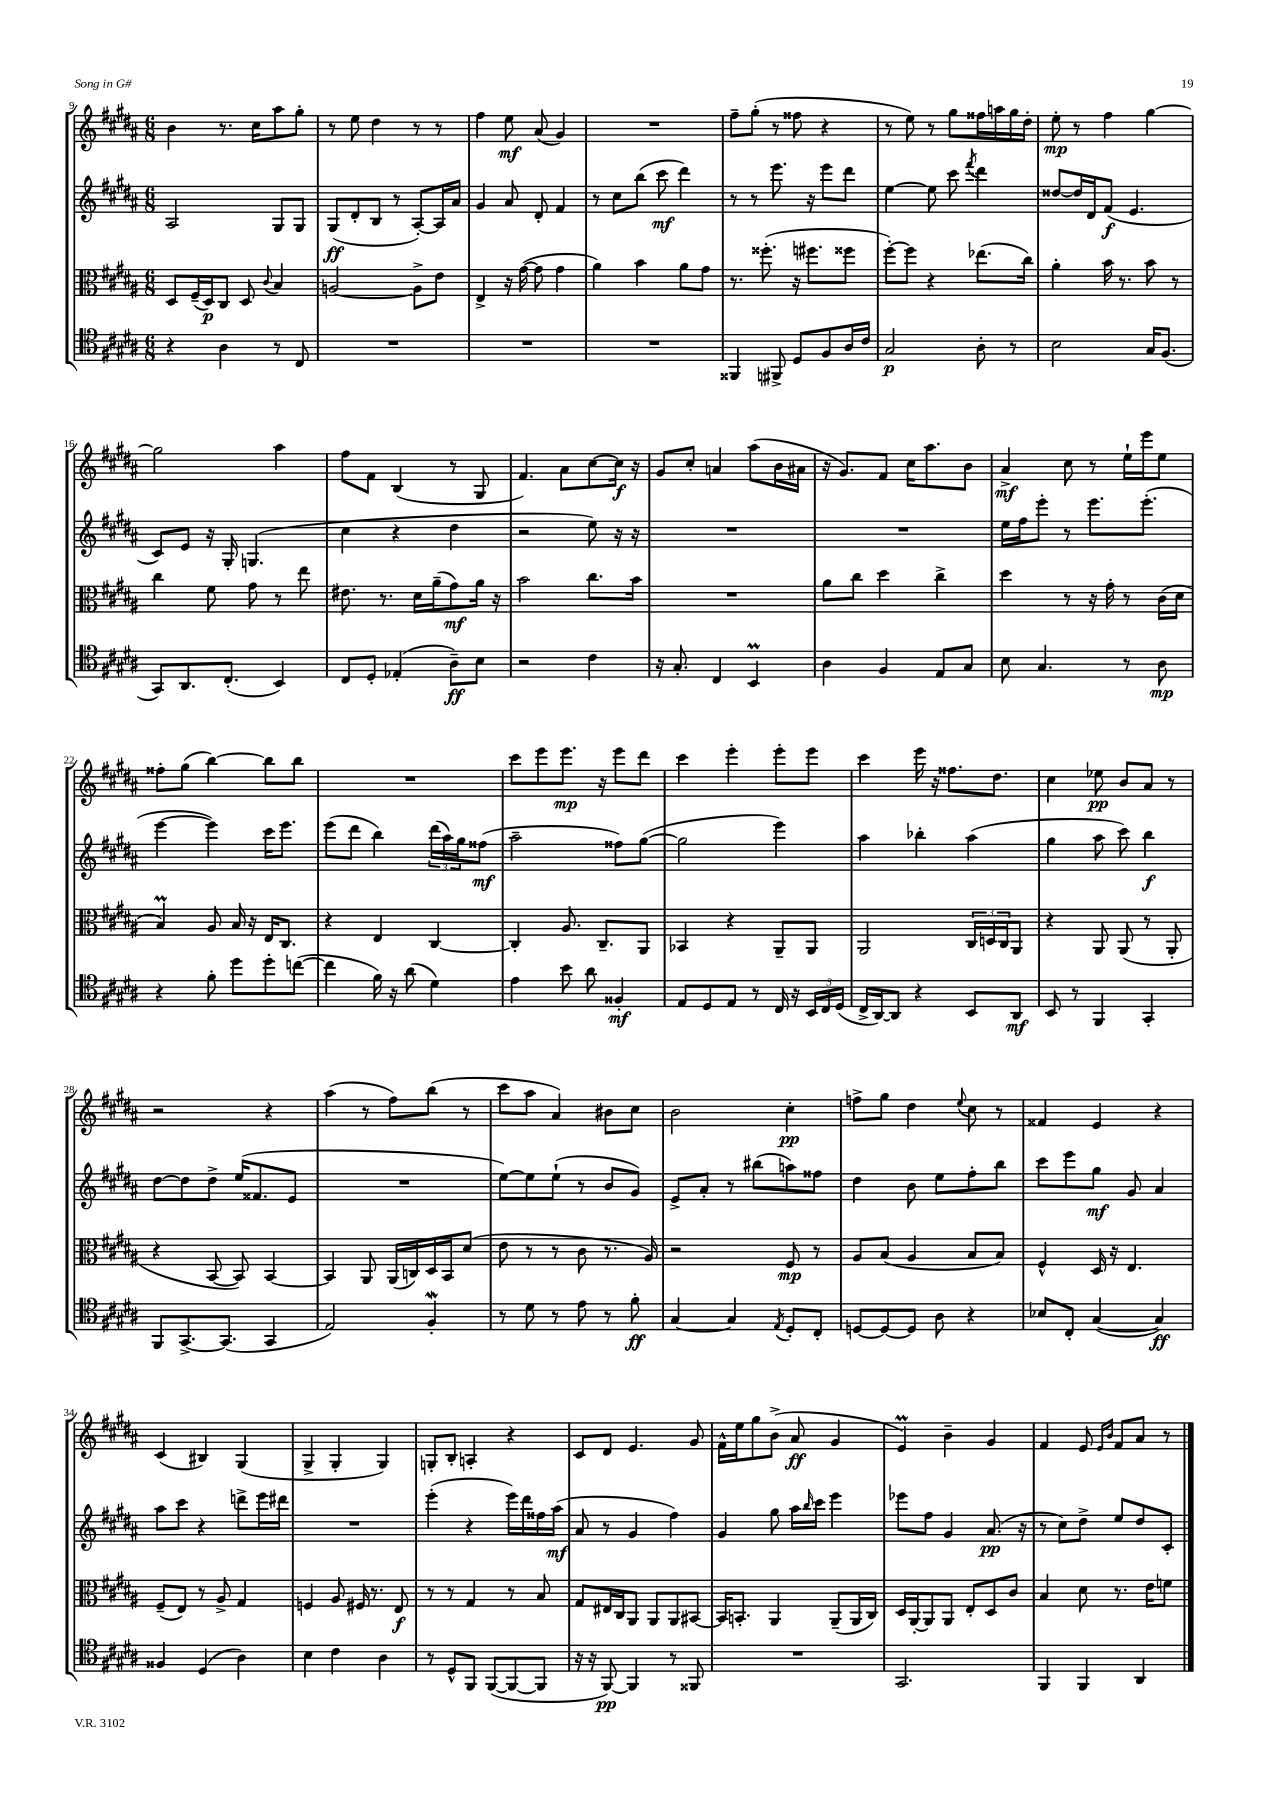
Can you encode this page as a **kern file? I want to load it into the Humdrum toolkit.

**kern	**kern	**kern	**kern
*staff4	*staff3	*staff2	*staff1
*clefC4	*clefC3	*clefG2	*clefG2
*k[f#c#g#d#a#]	*k[f#c#g#d#a#]	*k[f#c#g#d#a#]	*k[f#c#g#d#a#]
*M6/8	*M6/8	*M6/8	*M6/8
4r	8D#	2A#	4b
.	(16F#~	.	.
.	16D#)	.	.
4A#	8C#	.	8.r
.	8D#	.	.
.	.	.	16cc#
.	8qqc#	.	.
8r	4B	8G#	8aa#
8C#	.	8G#	8gg#'
=	=	=	=
2.r	[2A	(8G#	8r
.	.	8d#'	8ee
.	.	8B	4dd#
.	.	8r	.
.	8A^]	[8A#')	8r
.	8e	16A#]	8r
.	.	16a#	.
=	=	=	=
2.r	4E^	4g#	4ff#
.	16r	8a#	8ee
.	([16g#	.	.
.	8g#]	8d#'	(8a#
.	4g#	4f#	4g#)
=	=	=	=
2.r	4a#)	8r	2.r
.	.	8cc#	.
.	4b	(8bb	.
.	.	8ccc#	.
.	8a#	4ddd#)	.
.	8g#	.	.
=	=	=	=
4FF##	8.r	8r	8ff#~
.	.	8r	(8gg#'
.	(8.ff##'	.	.
8FF#^	.	8.eee	8r
8D#	16r	.	8ff##
.	8.ff#	16r	.
8F#	.	8eee	4r
16A#	8ff##	8ddd#	.
16c#	.	.	.
=	=	=	=
2G#	[8ff#')	[4ee	8r
.	8ff#]	.	8ee)
.	4r	8ee]	8r
.	.	8ccc#	8gg#
.	.	8qfff#	.
8A#'	(8.ee-	4ddd#	16ff##
.	.	.	16aa
8r	.	.	16gg#
.	16cc#)	.	16dd#'
=	=	=	=
2B	4a#'	[8dd##	8ee'
.	.	16dd##]	8r
.	.	16d#	.
.	16b	(8f#	4ff#
.	8.r	.	.
.	.	4.e	.
16G#	8b	.	[4gg#
(8.F#	.	.	.
.	8r	.	.
=	=	=	=
8GG#)	4cc#	8c#)	2gg#]
8.AA#	.	8e	.
.	8f#	16r	.
(8.C#'	.	16G#'	.
.	8g#	(4.G	.
4BB)	8r	.	4aa#
.	8ee	.	.
=	=	=	=
8C#	8.e#	4cc#	8ff#
8D#'	.	.	8f#
.	8.r	.	.
(4E-'	.	4r	(4B
.	16d#	.	.
.	(16a#~	.	.
8A#~)	8g#)	4dd#	8r
8B	16a#	.	8G#
.	16r	.	.
=	=	=	=
2r	2b	2r	4.f#)
.	.	.	8a#
4c#	8.cc#	8ee)	[8cc#
.	.	16r	16cc#]
.	16b	16r	16r
=	=	=	=
16r	2.r	2.r	8g#
8.G#'	.	.	.
.	.	.	8cc#'
4C#	.	.	4a
4BB	.	.	(8aa#
.	.	.	16b
.	.	.	16a#
=	=	=	=
4A#	8a#	2.r	16r
.	.	.	8.g#)
.	8cc#	.	.
4F#	4dd#	.	8f#
.	.	.	16cc#
.	.	.	8.aa#
8E	4cc#^	.	.
8G#	.	.	8b
=	=	=	=
8B	4dd#	16ee	4a#^
.	.	16ff#	.
4.G#	.	8eee'	.
.	8r	8r	8cc#
.	16r	8.eee	8r
.	16g#'	.	.
8r	8r	.	16ee`
.	.	(8.eee'	16eee
8A#	(16c#	.	8ee
.	16d#	.	.
=	=	=	=
4r	4B)	[4eee	8ff##'
.	.	.	(8gg#
8f#'	8A#	4eee])	[4bb)
8dd#	16B	.	.
.	16r	.	.
8dd#'	16E	16ccc#	8bb]
.	8.C#	8.eee	.
([8cc	.	.	8bb
=	=	=	=
4cc]	4r	(8eee	2.r
.	.	8ddd#	.
16f#)	4E	4bb)	.
16r	.	.	.
(8a#	.	.	.
4d#)	[4C#	(24ddd#	.
.	.	24aa#)	.
.	.	24gg#	.
.	.	(8ff##	.
=	=	=	=
4e	4C#']	2aa#~	8ccc#
.	.	.	8eee
8b	8.A#	.	8.eee
8a#	.	.	.
.	8.C#~	.	16r
4F##'	.	8ff##)	8eee
.	8AA#	([8gg#	8ddd#
=	=	=	=
8E	4BB-	2gg#]	4ccc#
8D#	.	.	.
8E	4r	.	4eee'
8r	.	.	.
16C#	8AA#~	4eee)	8eee'
16r	.	.	.
24BB	8AA#	.	8eee
24C#	.	.	.
(24D#	.	.	.
=	=	=	=
16C#^	2AA#	4aa#	4ccc#
[16AA#)	.	.	.
8AA#]	.	.	.
4r	.	4bb-'	16eee
.	.	.	16r
.	.	.	8.ff##
8BB	24C#	(4aa#	.
.	24D	.	.
.	.	.	8.dd#
.	24C#	.	.
8AA#	8AA#	.	.
=	=	=	=
8BB	4r	4gg#	4cc#
8r	.	.	.
4FF#	8AA#	8aa#	8ee-
.	(8AA#	8ccc#)	8b
4GG#'	8r	4bb	8a#
.	8AA#'	.	8r
=	=	=	=
8FF#	4r	[8dd#	2r
[8.GG#^	.	8dd#]	.
.	[8BB	8dd#^	.
(8.GG#]	.	.	.
.	8BB])	(16ee	.
.	.	8.f##	.
4GG#	[4BB	.	4r
.	.	8e	.
=	=	=	=
2E)	4BB]	2.r	(4aa#
.	8AA#	.	8r
.	(16AA#	.	8ff#)
.	16C)	.	.
4F#'	16D#	.	(8bb
.	16BB	.	.
.	(8d#	.	8r
=	=	=	=
8r	8e	[8ee)	8ccc#
8d#	8r	8ee]	8aa#
8r	8r	(8ee`	4a#)
8e	8c#	8r	.
8r	8.r	8b	8b#
8f#'	.	8g#)	8cc#
.	16A#)	.	.
=	=	=	=
[4G#	2r	8e^	2b
.	.	8a#'	.
4G#]	.	8r	.
.	.	(8bb#	.
8qE	.	.	.
8D#'	8F#	8aa)	4cc#'
8C#'	8r	8ff##	.
=	=	=	=
[8D	8A#	4dd#	8ff^
8D_	(8B	.	8gg#
8D]	4A#	8b	4dd#
8A#	.	8ee	.
.	.	.	8qqee
4r	8B	8ff#'	8cc#
.	8B)	8bb	8r
=	=	=	=
8B-	4F#^^	8ccc#	4f##
8C#'	.	8eee	.
([4G#	16D#	8gg#	4e
.	16r	.	.
.	4.E	8g#	.
4G#])	.	4a#	4r
=	=	=	=
4F##	(8F#~	8aa#	(4c#
.	8E)	8ccc#	.
(4D#	8r	4r	4B#)
.	8A#^	.	.
4A#)	4G#	8ddd^	(4G#
.	.	16eee	.
.	.	16ddd#	.
=	=	=	=
4B	4F	2.r	4G#^
4c#	8A#	.	4G#'
.	16F#	.	.
.	8.r	.	.
4A#	.	.	4G#)
.	8E	.	.
=	=	=	=
8r	8r	(4eee'	8G'
8D#^^	8r	.	8B'
8FF#	4G#	4r	4A'
([8FF#	.	.	.
8FF#_	8r	16eee)	4r
.	.	16ddd#	.
8FF#]	8B	16ff##	.
.	.	(16aa#	.
=	=	=	=
16r	8G#	8a#	8c#
16r	.	.	.
[8FF#)	16E#	8r	8d#
.	16C#	.	.
4FF#]	8AA#	4g#	4.e
.	8AA#	.	.
8r	8AA#	4ff#)	.
8FF##	[8BB#	.	8g#
=	=	=	=
2.r	16BB#]	4g#	16f#^^
.	8.BB'	.	16ee
.	.	.	8gg#
.	4AA#	8gg#	(8b^
.	.	16aa#	8a#
.	.	16qqbb	.
.	.	16ccc#	.
.	(8AA#~	4eee	4g#
.	16AA#	.	.
.	16C#)	.	.
=	=	=	=
2.GG#	16D#	8eee-	4e)
.	[16AA#'	.	.
.	8AA#]	8ff#	.
.	8AA#	4g#	4b~
.	8E'	.	.
.	8D#	(8.a#	4g#
.	8c#	.	.
.	.	16r	.
=	=	=	=
4FF#	4B	8r	4f#
.	.	8cc#)	.
4FF#	8d#	8dd#^	8e
.	.	.	16qqe
.	.	.	16qqb
.	8.r	8ee	8f#
4AA#	.	8dd#	8a#
.	16e	.	.
.	8f	8c#'	8r
==	==	==	==
*-	*-	*-	*-
